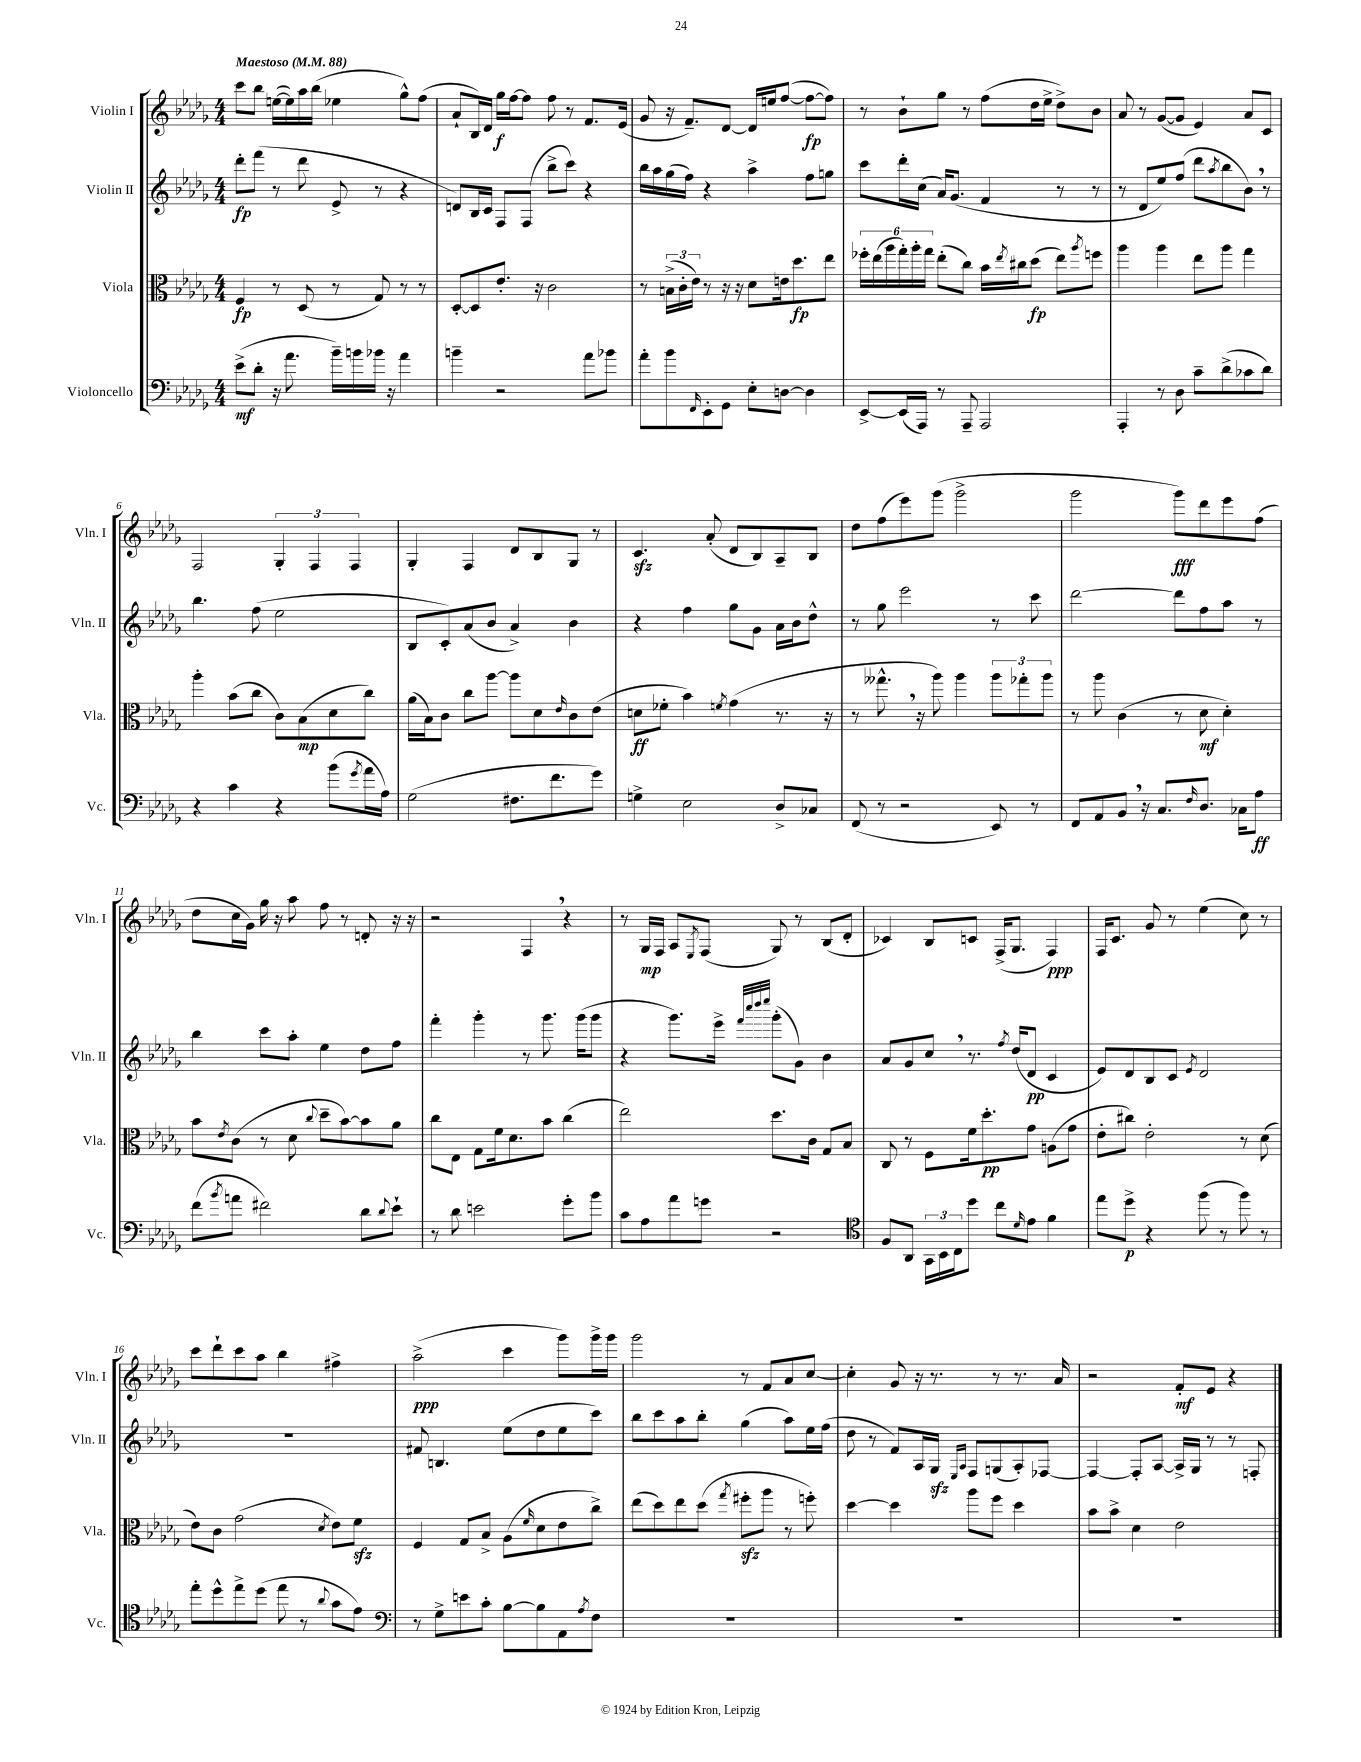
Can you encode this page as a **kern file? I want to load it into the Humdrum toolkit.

**kern	**kern	**kern	**kern
*staff4	*staff3	*staff2	*staff1
*clefF4	*clefC3	*clefG2	*clefG2
*k[b-e-a-d-g-]	*k[b-e-a-d-g-]	*k[b-e-a-d-g-]	*k[b-e-a-d-g-]
*M4/4	*M4/4	*M4/4	*M4/4
*MM88	*MM88	*MM88	*MM88
(8e-^	4F	8ddd-'	8ccc
8d-'	.	(8fff	8bb-
16r	8r	8r	([16ee
8.a-	.	.	16ee])
.	(8D-	8ddd-	16aa-
.	.	.	(16bb-
16b-~)	8r	8e-^	4ee-
16b	.	.	.
16b-	8G-)	8r	.
16r	.	.	.
4a-	8r	4r	8gg-^^)
.	8r	.	(8ff
=	=	=	=
4b~	[8D-'	8d)	8a-`
.	8D-]	16B-	16B-)
.	.	16c	16d-
2r	8.e-'	8F	16gg-
.	.	.	[16ff
.	.	(8F	8ff]
.	16r	.	.
.	2c	8bb-^	8ff
.	.	8ccc)	8r
8a-	.	4r	8.f
8b-	.	.	.
.	.	.	(16e-
=	=	=	=
8a-'	8r	16bb-	8g-
.	.	16aa-	.
8b-	(24B^	(16gg-	16r
.	24c'	.	.
.	.	16ff)	8.f~)
.	24e-)	.	.
16qqFF	.	.	.
8EE-'	8r	4r	.
8GG-	16r	.	[8d-
.	16r	.	.
8E-'	8d-	4aa-^	16d-]
.	.	.	16ee
[8D	16e	.	([8ff
.	8.dd-	.	.
4D]	.	8ff	8ff_
.	8ee-	8gg	8ff])
=	=	=	=
[8EE-^	24ff-'	8ccc	8r
.	(24ee-	.	.
.	24aa-	.	.
(16EE-]	24gg-')	16ddd-'	8b-`
.	24aa-'	.	.
16AAA-)	.	(16cc	.
.	24gg-	.	.
8r	(8ee-'	16a-)	8gg-
.	.	(8.g-	.
8AAA-~	8cc)	.	8r
2AAA-	16b-	4f	(8ff
.	8qee-	.	.
.	16cc#	.	.
.	(8dd-	.	16dd-
.	.	.	16ee-^
.	8ee-)	8r	8dd-^)
.	8qaa-	.	.
.	8ff	8r	8b-
=	=	=	=
4AAA-'	4aa-	8r	8a-
.	.	8d-	8r
8r	4aa-	8ee-)	([8g-
8D-	.	(8ff	8g-]
8c~	8ee-	8ddd-	4e-)
.	.	8qaa-	.
(8d-^	8aa-	8bb-	.
8c-	4gg-	8b-)	8a-
8d-)	.	8r	8c
=	=	=	=
4r	4aa-'	4.bb-	2F
4c	(8b-	.	.
.	8cc	(8ff	.
4r	8c)	2ee-	6G-'
.	(8B-	.	.
.	.	.	6F
(8b-	8d-	.	.
.	.	.	6F
8qg-	.	.	.
16a-	8cc)	.	.
16A-)	.	.	.
=	=	=	=
(2G-	(16a-	8B-	4G-'
.	16B-)	.	.
.	8c	8c')	.
.	8cc	(8a-	4F
.	[8aa-	8b-	.
8.F#	8aa-]	4a-^)	8d-
.	8d-	.	8B-
8.f	.	.	.
.	16qqe-	.	.
.	8c	4b-	8G-
8g-)	(8e-	.	8r
=	=	=	=
4G^	8d	4r	4.c
.	8f-'	.	.
2E-	4b-)	4ff	.
.	.	.	(8a-'
.	8qf	.	.
.	(4g-	8gg-	8d-
.	.	8g-	8B-)
8D-^	8.r	16a-	8A-~
.	.	16b-	.
8C-	.	8dd-^^	8B-
.	16r	.	.
=	=	=	=
(8FF	8r	8r	8dd-
8r	8.gg--^^	8gg-	(8ff
2r	.	2eee-	8eee-)
.	16r	.	.
.	8aa-)	.	(8ggg-
.	4aa-	.	2ggg-^
8EE-)	12aa-	8r	.
.	12gg-'	.	.
8r	.	8ccc	.
.	12aa-	.	.
=	=	=	=
8FF	8r	[2ddd-	2ggg-
8AA-	8aa-	.	.
8BB-	(4c	.	.
16r	.	.	.
8.C	.	.	.
.	8r	8ddd-]	8ggg-)
16qqF	.	.	.
8.D-	8d-	8ff	8ddd-
.	4d-')	8aa-	8eee-
16C-	.	.	.
8A-	.	8r	(8ff
=	=	=	=
(8f	8b-	4bb-	8dd-
8qb-	8qe-	.	.
8a	(8c	.	16cc
.	.	.	16g-)
2f#)	8r	8ccc	16gg-
.	.	.	16r
.	8d-	8aa-'	8aa-
.	8qqcc	.	.
.	8dd-~	4ee-	8ff
.	[8b-)	.	8r
8d-	8b-]	8dd-	8d'
8qqd-	.	.	.
8e-`	8a-	8ff	16r
.	.	.	16r
=	=	=	=
8r	8cc	4fff'	2r
8d-	8E-	.	.
2e	8G-	4ggg-'	.
.	16f	.	.
.	8.d-	.	.
.	.	8r	4F
.	8b-	8.ggg-	.
8g-'	(4cc	.	4r
.	.	(16ggg-	.
8b-	.	8ggg-	.
=	=	=	=
8c	2ee-)	4r	8r
8A-	.	.	16G-
.	.	.	16F
8a-	.	8.ggg-)	8A-
.	.	.	8qE-
8g	.	.	(8F
.	.	16eee-^	.
.	.	32qqfff	.
.	.	32qqcccc	.
.	.	32qqdddd-	.
.	.	32qqeeee-	.
2r	8.dd-	(8ggg-'	8G-)
.	.	8g-)	8r
.	16c	.	.
.	8G-	4b-	(8B-
.	8B-	.	8d-'
=	=	=	=
*clefC4	*	*	*
8F	8C	8a-	4c-)
8AA-	8r	8g-	.
24GG-	8F	8cc	8B-
24BB-	.	.	.
24C	.	.	.
8dd-	16f	8.r	8c
.	8.dd-'	.	.
8cc	.	.	(16F^
.	.	8qff	.
.	.	(16dd-	8.G-
16qqd-	.	.	.
8e-	8g-	8d-	.
4f	(8A	4c	4F)
.	8g-	.	.
=	=	=	=
8ee-	8e-'	8e-)	16F
.	.	.	8.c
8dd-^	8cc#)	8d-	.
4r	2e-'	8B-	8g-
.	.	8c	8r
.	.	8qe-	.
(8ff	.	2d-	(4ee-
8r	.	.	.
8ff)	8r	.	8cc)
8r	(8d-	.	8r
=	=	=	=
8ee-'	8e-)	1r	8ccc
8dd-^^	8c	.	8ddd-`
8ee-^	(2g-	.	8ccc
(8dd-	.	.	8aa-
8ee-	.	.	4bb-
8r	.	.	.
8qqa-	8qd-	.	.
8g-	8e-)	.	4ff#^
8e-)	8f	.	.
=	=	=	=
*clefF4	*	*	*
8r	4F	8f#	(2aa-^
8G-^	.	4.B	.
8e	8G-	.	.
8c'	8B-^	.	.
[8B-	(8A-	(8ee-	4ccc
.	16qqf	.	.
8B-]	8d-	8dd-	.
8AA-	8e-	8ee-	8ggg-)
8qA-	.	.	.
8F	8cc^)	8ccc)	16ggg-^
.	.	.	16ggg-
=	=	=	=
1r	(8ee-	8bb-	2ggg-
.	8dd-)	8ccc	.
.	8ee-	8aa-	.
.	(8dd-	8bb-'	.
.	8qgg-	.	.
.	8ff#'	(4gg-	8r
.	8aa-	.	8f
.	8r	8aa-)	8a-
.	8ff')	16ee-	[8cc
.	.	(16ff	.
=	=	=	=
1r	[4dd-	8dd-	4cc']
.	.	8r	.
.	4dd-]	8f)	8g-
.	.	16A-	16r
.	.	16G-	8.r
.	.	16qqE-	.
.	.	16qqA-	.
.	8aa-	8F	.
.	8ff	(8G	8r
.	4dd-	8A-')	8.r
.	.	[8F-	.
.	.	.	16a-
=	=	=	=
1r	8b-	4F-_	2r
.	8b-^	.	.
.	4d-	8F-']	.
.	.	[8A-	.
.	2e-	16A-^]	8f'
.	.	16G-	.
.	.	8r	8e-
.	.	8r	4r
.	.	8F'	.
==	==	==	==
*-	*-	*-	*-
